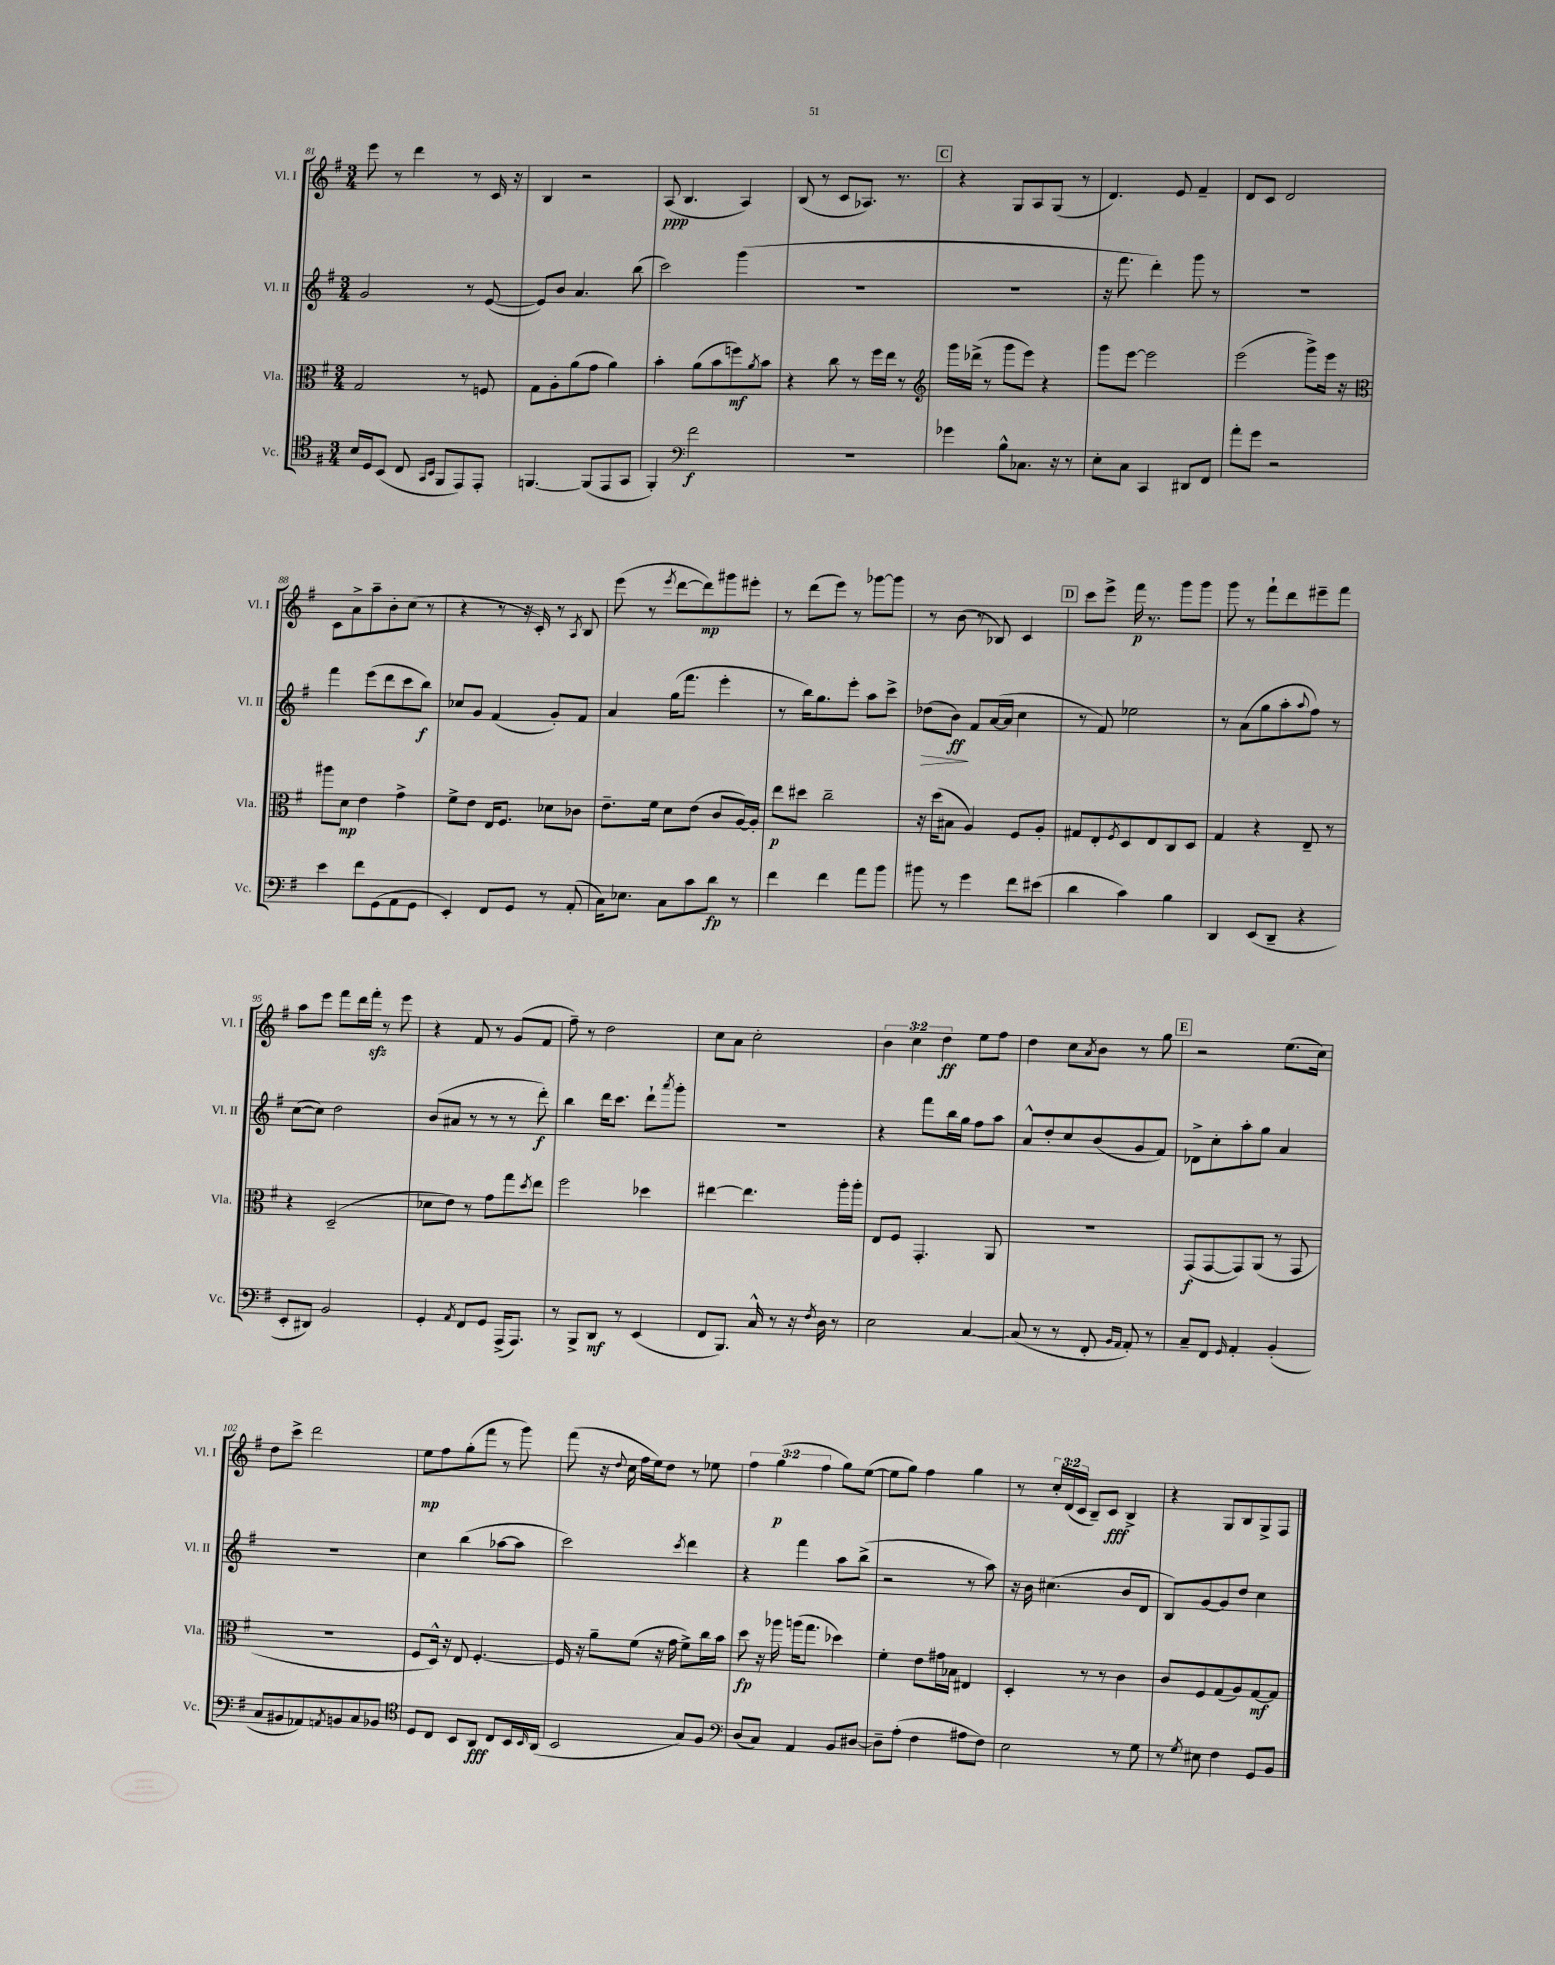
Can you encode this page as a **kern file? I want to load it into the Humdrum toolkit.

**kern	**kern	**kern	**kern
*staff4	*staff3	*staff2	*staff1
*clefC4	*clefC3	*clefG2	*clefG2
*k[f#]	*k[f#]	*k[f#]	*k[f#]
*M3/4	*M3/4	*M3/4	*M3/4
16B	2G	2g	8eee
16D	.	.	.
(8BB	.	.	8r
8C	.	.	4ddd
16qqGG	.	.	.
16qqBB	.	.	.
8FF#	.	.	.
8EE)	8r	8r	8r
8EE'	8F	([8e	16c
.	.	.	16r
=	=	=	=
[4.FF	8G	8e])	4B
.	8A'	8b	.
.	(8a	4.a	2r
(8FF]	8g	.	.
8EE	4a)	.	.
8GG	.	(8bb	.
=	=	=	=
4FF#')	4b'	2ccc)	(8A
.	.	.	4.B
*clefF4	*	*	*
2f#	(8a	.	.
.	8b	.	.
.	8ff)	(4ggg	4A)
.	8qa	.	.
.	8b	.	.
=	=	=	=
2.r	4r	2.r	(8B
.	.	.	8r
.	8cc	.	8c
.	8r	.	8.A-)
.	16ff#	.	.
.	16ee	.	8.r
.	8r	.	.
=	=	=	=
*	*clefG2	*	*
4g-	16ggg	2.r	4r
.	(16ddd-^	.	.
.	8r	.	.
8B^^	8ggg	.	8G
8.C-	8eee)	.	8A
.	4r	.	(8G
16r	.	.	.
8r	.	.	8r
=	=	=	=
8E'	8ggg	16r	4.d)
.	.	8.fff#	.
8C	[8eee	.	.
4CC	2eee]	4ddd')	.
.	.	.	8e
8DD#	.	8ggg	4f#~
8FF#	.	8r	.
=	=	=	=
8a'	(2eee	2.r	8d
8g	.	.	8c
2r	.	.	2d
.	8ggg^)	.	.
.	16eee	.	.
.	16r	.	.
=	=	=	=
*	*clefC3	*	*
4e	8aa#	4fff#	8c
.	8d	.	8a^
8f#	4e	(8eee	8aa~
(8GG	.	8ddd	8b'
8AA	4g^	8ccc	(8cc
8GG	.	8bb)	8r
=	=	=	=
4EE')	8f#^	8cc-	4r
.	8e	8g	.
8FF#	16E	(4f#	8r
.	8.F#	.	.
8GG	.	.	16r
.	.	.	16c')
8r	8d-	8g')	8r
.	.	.	8qA
(8AA'	8c-	8f#	8B
=	=	=	=
16C)	8.e~	4a	(8eee
8.E-	.	.	.
.	.	.	8r
.	16f#	.	.
.	.	.	8qeee
8C	8d	(16gg	[8ddd
.	.	8.fff#	.
8c	(8e	.	8ddd])
8d	8c	4eee'	8ggg#
8r	[16A)	.	8eee#'
.	16A']	.	.
=	=	=	=
4f#	8ee	8r	8r
.	8dd#	16bb)	(8ddd
.	.	8.gg	.
4f#	2cc~	.	8eee)
.	.	8eee'	8r
8a	.	8aa	[8ggg-
8b	.	8ccc^	8ggg-]
=	=	=	=
8b#	16r	(8dd-	8r
.	(16dd	.	.
8r	8B#	8b)	(8b
4g	4A)	8f#	8r
.	.	([16a	8B-)
.	.	16a]	.
8f#	8F#	4cc	4c
(8e#	8A'	.	.
=	=	=	=
4d	8G#	8r	8ccc
.	8E'	8f#)	8eee^
.	8qF#	.	.
4c)	8D	2ee-	16fff#
.	.	.	8.r
.	8E	.	.
4B	8C	.	8ggg
.	8D	.	8ggg
=	=	=	=
4DD	4G	8r	8ggg
.	.	(8a	8r
(8EE	4r	8gg	8fff#`
8DD~	.	8aa'	8ddd
.	.	8qqaa	.
4r	8E~	8ff#)	8eee#~
.	8r	8r	8fff#
=	=	=	=
8EE'	4r	([8cc	8aa
8DD#)	.	8cc])	8eee
2BB	(2D~	2dd	8fff#
.	.	.	16ddd
.	.	.	16fff#'
.	.	.	8r
.	.	.	8eee
=	=	=	=
4GG'	8d-	(8b	4r
.	8e)	8a#	.
8qAA	.	.	.
8FF#	8r	8r	8f#
8GG	8g	8r	8r
(16AAA^	8gg	8r	(8g
8.AAA)	.	.	.
.	8qdd	.	.
.	8ee	8ddd')	8f#
=	=	=	=
8r	2ff#	4bb	8ff#~)
8BBB^	.	.	8r
8DD	.	16ddd	2dd
.	.	8.ccc	.
8r	.	.	.
(4EE	4dd-	8ddd`	.
.	.	8qaaa	.
.	.	8ggg'	.
=	=	=	=
8FF#	[4ee#	2.r	8cc
8.BBB)	.	.	8a
.	4.ee#]	.	2cc'
16C^^	.	.	.
8r	.	.	.
16r	.	.	.
8qF#	.	.	.
16D	.	.	.
8r	16aa'	.	.
.	16aa'	.	.
=	=	=	=
2E	8E	4r	6b
.	8F#	.	.
.	.	.	6cc
.	4.GG'	8fff#	.
.	.	.	6dd
.	.	16bb	.
.	.	16gg	.
[4C	.	8ff#	8ee
.	8AA	8aa	8ff#
=	=	=	=
(8C]	2.r	8a^^	4dd
8r	.	8dd'	.
8r	.	8cc	8cc
.	.	.	8qa
8FF#'	.	(8b	8b
16qqBB	.	.	.
16qqAA	.	.	.
8AA')	.	8g	8r
8r	.	8f#)	8gg
=	=	=	=
8C~	(8GG	8d-^	2r
8FF#	[8GG	8cc'	.
16qqGG	.	.	.
4AA'	8GG])	8aa'	.
.	(8AA	8gg	.
(4BB'	8r	4a	(8.ee
.	8GG	.	.
.	.	.	16cc)
=	=	=	=
8C	2.r	2.r	8dd
8BB#	.	.	8ccc^
8AA-)	.	.	2ddd
8qAA	.	.	.
8BB	.	.	.
8C	.	.	.
8BB-	.	.	.
=	=	=	=
*clefC4	*	*	*
8D	8F#	4cc	8ee
8C	16D^^)	.	8ff#
.	16r	.	.
8BB	8E	(4bb	(8gg'
8AA	[4.F#'	.	8fff#
8C	.	[8aa-	8r
16BB	.	8aa-]	8ggg)
16qqBB	.	.	.
(16AA	.	.	.
=	=	=	=
2BB	16F#]	2ccc)	(8fff#
.	16r	.	.
.	8a~	.	16r
.	.	.	8qqdd
.	.	.	16cc
.	(8f#	.	16ff#
.	.	.	16ee)
.	16r	.	8dd
.	16g	.	.
.	.	8qccc	.
8G)	8f#^)	4ddd	8r
8F#	16cc	.	8ee-
.	16b	.	.
=	=	=	=
*clefF4	*	*	*
(8D	8dd	4r	6ff#
8C)	16r	.	.
.	.	.	(6gg
.	16aa-	.	.
4AA	(16aa	4fff#	.
.	8.gg	.	.
.	.	.	6ff#
8BB	4dd-)	8aa	8gg)
[8D#	.	(8bb^	([8ee
=	=	=	=
8D#~]	4f#'	2r	8ee]
(8A'	.	.	8gg)
4F#	8e	.	4ff#
.	16g#	.	.
.	16B-	.	.
8A#	4E#	8r	4gg
8F#)	.	8aa)	.
=	=	=	=
2E	4D'	16r	8r
.	.	16b	.
.	.	(4.cc#	24cc'
.	.	.	(24d
.	.	.	24c
.	8r	.	8B~)
.	8r	.	8c
8r	4c	8b	4B^
8G	.	8d	.
=	=	=	=
8r	8c	8B)	4r
8qG	.	.	.
8E#	8F#	[8g	.
4F#	(8G	8g]	8G
.	8A)	8dd	8B
8GG	[8G	4cc	8G^
8BB	8G]	.	8F#
==	==	==	==
*-	*-	*-	*-
